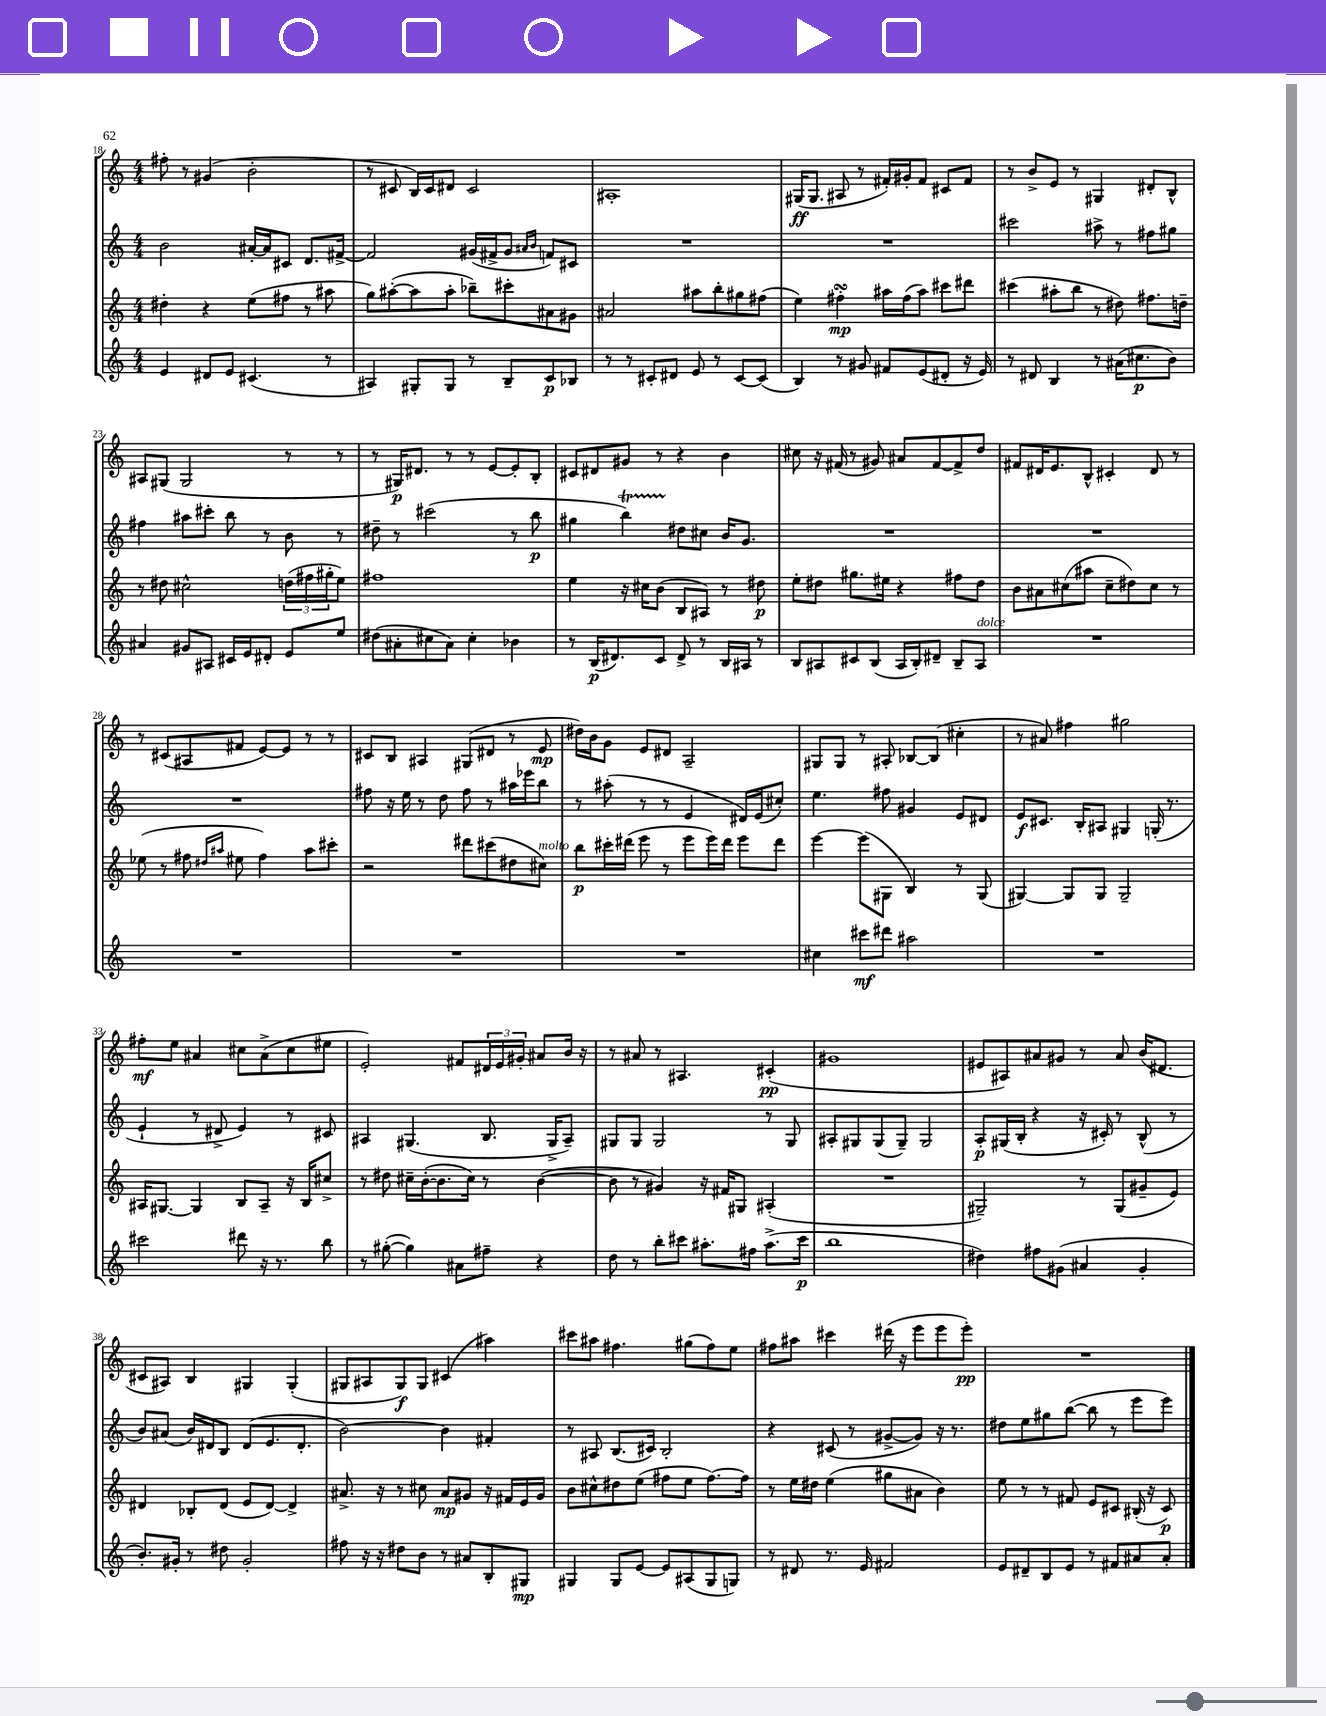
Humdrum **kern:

**kern	**kern	**kern	**kern
*staff4	*staff3	*staff2	*staff1
*clefG2	*clefG2	*clefG2	*clefG2
*k[]	*k[]	*k[]	*k[]
*M4/4	*M4/4	*M4/4	*M4/4
4e	4dd#'	2b	8ff#'
.	.	.	8r
8d#	4r	.	(4g#
8e	.	.	.
(4.c#	(8ee	[16a#'	2b'
.	.	16a#]	.
.	8ff#	8c#	.
.	8r	8.d	.
8r	8aa#	.	.
.	.	[16f#^	.
=	=	=	=
4A#)	8gg)	2f#]	8r
.	([8aa#'	.	8c#
8G#'	8aa#]	.	16B)
.	.	.	16c#
8G#	8aa#'	.	8d#
8r	8bb-~)	(16g#	2c#
.	.	16f#^	.
8B~	8ccc#'	8g#	.
.	.	16qqa#	.
.	.	16qqb	.
8c	8a#	8f)	.
8B-	8g#	8c#	.
=	=	=	=
8r	2a#	1r	1A#'
8r	.	.	.
8c#'	.	.	.
8d#	.	.	.
8e	8aa#	.	.
8r	8bb'	.	.
[8c#	8gg#	.	.
(8c#]	(8ff#	.	.
=	=	=	=
4B)	4ee)	1r	(16G#
.	.	.	8.G#
8r	4ff#'	.	8A#
8g#	.	.	8r
8f#	16aa#	.	16f#')
.	(16ff#	.	16g#'
(8e	8aa#)	.	8f#
8d#'	8ccc#	.	8c#
16r	8ddd#	.	8f#
16e)	.	.	.
=	=	=	=
8r	(4ccc#	2ccc#	8r
8d#	.	.	8b^
4B	8aa#'	.	8e
.	8bb	.	8r
8r	8r	8aa#^	4G#
(16a#	8dd#)	8r	.
8.cc#	.	.	.
.	8.ff#	8ff#	8d#'
8b)	.	8gg#	8B^^
.	16dd~	.	.
=	=	=	=
4a#	8r	4ff#	8A#
.	8dd#	.	(8G#
8g#	2cc#^^	8aa#	2G#
8A#	.	8ccc#'	.
16c#	.	8bb	.
16e	.	.	.
8d#'	.	8r	.
8e	(24dd	8b	8r
.	24ff#	.	.
.	24gg#'	.	.
8ee	8ee)	8r	8r
=	=	=	=
(8dd#	1ff#	8dd#~	8r
8a#'	.	8r	16G#)
.	.	.	8.d#
8cc#	.	(2ccc#	.
8a#)	.	.	8r
4cc#'	.	.	8r
.	.	.	[8e
4b-	.	8r	8e']
.	.	8bb	8B'
=	=	=	=
8r	4ee	4gg#	8c#
(16B	.	.	8d#
8.d#)	.	.	.
.	16r	4bb)	8g#
.	16cc#	.	.
8c	(8b	.	8r
8d#^	8B	8dd#	4r
8r	8A#)	8cc#	.
16B	8r	16b	4b
16A#	.	8.g	.
8r	8dd#	.	.
=	=	=	=
8B	8ee'	1r	8cc#
8A#	8dd#	.	16r
.	.	.	(16f#
8c#	8.gg#	.	8r
(8B	.	.	8g#)
.	16ee#	.	.
16A#	4r	.	8a#
16B')	.	.	.
8d#~	.	.	[8f#
8B~	8ff#	.	8f#^]
8A#	8dd#	.	8dd
=	=	=	=
1r	8b	1r	8f#
.	8a#	.	16d#
.	.	.	8.e
.	(8cc#	.	.
.	8aa#	.	8B^^
.	8cc#~	.	4c#'
.	8dd#)	.	.
.	8cc#	.	8d#
.	8r	.	8r
=	=	=	=
1r	(8ee-	1r	8r
.	8r	.	(8c#
.	8ff#	.	8A#
.	16qqdd#	.	.
.	16qqaa#	.	.
.	8ee#	.	8f#
.	4ff#)	.	[8e)
.	.	.	8e]
.	8aa#	.	8r
.	8ccc#'	.	8r
=	=	=	=
1r	2r	8ff#	8c#
.	.	16r	8B
.	.	16ee	.
.	.	8r	4A#
.	.	8dd	.
.	8ddd#	8ff#	(8G#
.	(8ccc#	8r	8d#
.	8dd#	16aa#	8r
.	.	16eee-	.
.	8cc#)	8bb	8e
=	=	=	=
1r	8bb	8r	16dd#)
.	.	.	16b
.	16ccc#'	(8aa#'	8g
.	(16ddd#	.	.
.	8eee	8r	8e
.	8r	8r	8d#
.	8eee	4e	2A~
.	16eee)	.	.
.	16ddd#	.	.
.	8eee	16d#)	.
.	.	(16e	.
.	8ddd#	8cc#')	.
=	=	=	=
4cc#	[4eee	4.ee	8G#
.	.	.	8G#
8ccc#	(8eee]	.	8r
8ddd#	8G#	8ff#	8A#'
2aa#	4B)	4g#	[8B-
.	.	.	(8B-]
.	8r	8e	4cc#'
.	(8G#	8d#	.
=	=	=	=
1r	[4G#)	8e	8r
.	.	8.c#	8a#)
.	8G#]	.	4ff#
.	.	16B'	.
.	8G#	8A#	.
.	2G#~	4G#	2gg#
.	.	(16G'	.
.	.	8.r	.
=	=	=	=
2ccc#	16A#	4e`	8ff#'
.	[8.G#	.	.
.	.	.	8ee
.	4G#]	8r	4a#
.	.	8d#^	.
8ddd#	8B	4e)	8cc#
16r	8A#~	.	(8a#^
8.r	.	.	.
.	16r	8r	8cc#
.	16B	.	.
8bb	8cc#^	8c#	8ee#
=	=	=	=
8r	8r	4A#	2e')
([8gg#'	8dd#	.	.
4gg#])	16cc#~	(4.G#	.
.	([16b'	.	.
.	8.b]	.	.
8a#	.	.	8f#
.	16cc#)	.	.
8ff#~	8r	8.B	24d#
.	.	.	24e
.	.	.	24g#'
4r	([4b	.	8a#
.	.	16G#^	.
.	.	8A#~)	16b
.	.	.	16r
=	=	=	=
8dd	8b]	8G#	8r
8r	8r	8G#	8a#
8bb'	4g#)	2G#	8r
8ccc#	.	.	4.A#
8.aa#'	16r	.	.
.	16f#	.	.
.	8G#	.	.
16ff#	.	.	.
(8.aa#^	(4A#'	8r	(4c#'
.	.	8G#	.
16ccc#	.	.	.
=	=	=	=
1bb	1r	8A#'	1g#
.	.	8G#	.
.	.	(8G#	.
.	.	8G#~)	.
.	.	2G#	.
=	=	=	=
4dd#)	2G#~)	8A'	8e#
.	.	(16G#	8A#)
.	.	16B'	.
8ff#	.	4r	8a#
(8g#	.	.	8g#
4a#	8r	16r	8r
.	.	16c#')	.
.	(8G#	8r	8a#
4g#'	8g#~	(8B^^	(16b
.	.	.	8.d#
.	8e)	8r	.
=	=	=	=
8.b')	4d#	8b)	8c#
.	.	(8a#	8A#)
16g#'	.	.	.
8r	8B-'	16b)	4B
.	.	16d#	.
8dd#	(8d#	8B	.
2g#'	8e	(8d#	4G#
.	[8d#)	8.e	.
.	4d#^]	.	(4G#'
.	.	8.d#'	.
=	=	=	=
8ff#	8.a#^	[2b)	8G#
16r	.	.	8A#
16r	16r	.	.
8dd#	8r	.	8G#)
8b	8cc#	.	8G#
8r	8a#	4b]	(4c#
8a#	8g#	.	.
8B'	16r	4f#'	4aa#)
.	16f#	.	.
8G#	16e	.	.
.	16g#	.	.
=	=	=	=
4G#	8b	8r	8ccc#
.	8cc#^^	8A#	8aa#
8G#	8dd#	(8.B	4.ff#
[8e	(8ee	.	.
.	.	16c#)	.
8e]	8ff#	2B'	.
(8A#	8ee	.	(8gg#
8G#	[8.ff#)	.	8ff#)
8G)	.	.	8ee
.	16ff#]	.	.
=	=	=	=
8r	8r	4r	8ff#
8d#	16ee	.	8aa#
.	16dd#	.	.
8.r	(4ee	(8c#	4ccc#
.	.	8r	.
16e	.	.	.
2f#	8gg#	[8g#^	(16ddd#
.	.	.	16r
.	8a#	8g#])	8eee
.	4b)	16r	8eee
.	.	8.r	.
.	.	.	8eee')
=	=	=	=
8e	8ee	8dd#	1r
8d#~	8r	8ee	.
8B	8r	8gg#	.
8e	8f#	([8bb	.
8r	8e	8bb]	.
8f#	8c#	8r	.
8a#	(16B#'	8eee	.
.	16r	.	.
8a#'	8c#)	8eee)	.
==	==	==	==
*-	*-	*-	*-
